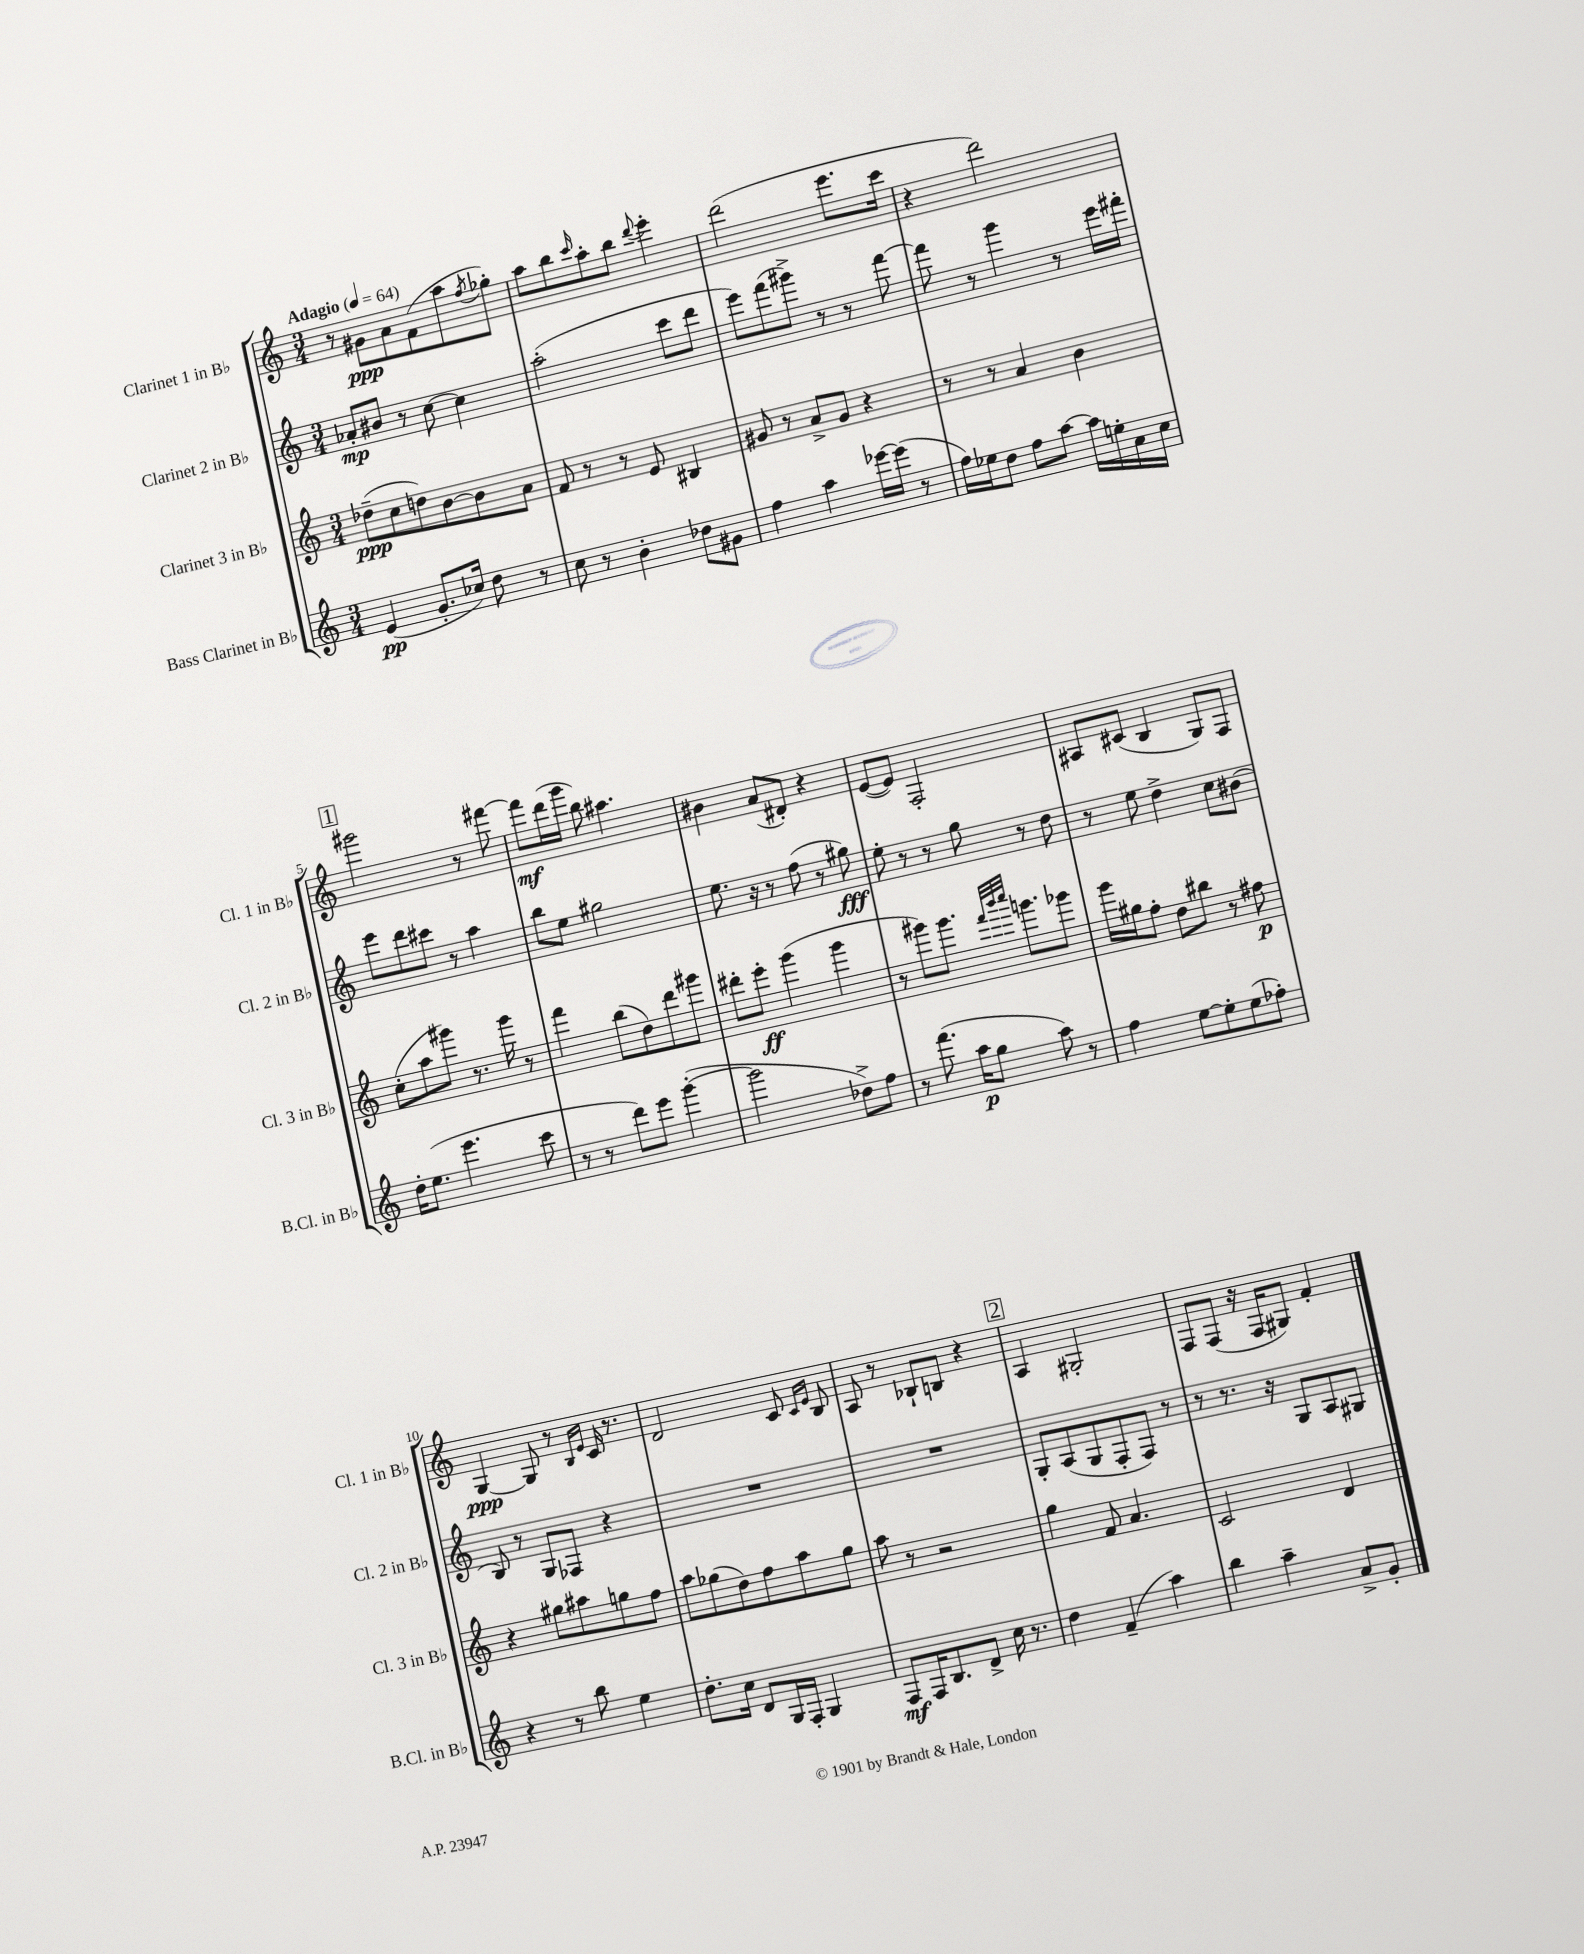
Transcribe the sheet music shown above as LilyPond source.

<<
\new StaffGroup <<
\new Staff = "s0" \with { instrumentName = "Clarinet 1 in Bb" shortInstrumentName = "Cl. 1 in Bb" } {
    \clef treble \key c \major \numericTimeSignature \time 3/4 \tempo "Adagio" 4 = 64
    r8 gis'8\ppp a'8 f'8( a''8 \acciaccatura { f''8 } ges''8-.) |
    a''8 b''8 \grace { c'''16 } a''8-. b''8 \appoggiatura { d'''8 } e'''4-. |
    d'''2( e'''8. c'''16 |
    r4 d'''2) |
    \mark \markup { \box "1" } gis'''2 r8 fis'''8~ |
    fis'''8\mf d'''16( g'''16 b''8) ais''4. |
    bis'4 a'8( dis'8-.) r4 |
    e'8~( e'8) f2-. |
    ais8 cis'8( b4 g8) f8 |
    g4~\ppp g8 r8 \grace { b16 e'16 } c'16 r8. |
    d'2 c'8 \grace { c'16 e'16 } b8 |
    a8 r8 bes8-! b8 r4 |
    \mark \markup { \box "2" } a4 gis2-. |
    f8 f8( r16 f16 gis8) f'4-. \bar "|." |
}
\new Staff = "s1" \with { instrumentName = "Clarinet 2 in Bb" shortInstrumentName = "Cl. 2 in Bb" } {
    \clef treble \key c \major \numericTimeSignature \time 3/4
    aes'8-.\mp bis'8 r8 c''8~ c''4 |
    a''2-.( c'''8 d'''8 |
    e'''8) f'''8( gis'''8->) r8 r8 f'''8~ |
    f'''8 r8 g'''4 r8 e'''16 fis'''16-. |
    \mark \markup { \box "1" } e'''8 d'''8 cis'''8 r8 a''4 |
    b''8 e''8 gis''2 |
    e''8. r16 r8 f''8( r8 gis''8\fff) |
    e''8-. r8 r8 g''8 r8 d''8 |
    r8 e''8 d''4-> c''8 bis'8( |
    b8) r8 g8 fes8 r4 |
    R2. |
    R2. |
    \mark \markup { \box "2" } g8-. a8( g8 f8-. f8) r8 |
    r8 r8. r16 g8 a8 gis8 \bar "|." |
}
\new Staff = "s2" \with { instrumentName = "Clarinet 3 in Bb" shortInstrumentName = "Cl. 3 in Bb" } {
    \clef treble \key c \major \numericTimeSignature \time 3/4
    des''8--\ppp( c''8 d''8) b'8~ b'8 a'8 |
    f'8 r8 r8 e'8 bis4 |
    gis'8 r8 a'8-> gis'8 r4 |
    r8 r8 a'4 b'4 |
    \mark \markup { \box "1" } c''8-.( a''8 gis'''8) r8. gis'''16 r8 |
    f'''4 b''8( d''8) d'''8 gis'''8 |
    dis'''8-. e'''8-.\ff g'''4( g'''4 |
    r8 gis'''8) gis'''8. \grace { f'''32 b'''32 c''''32 } g'''8. ges'''8 |
    g'''16 gis''16 f''8-. d''8 bis''8 r8 fis''8\p |
    r4 gis''8 ais''8 g''8 f''8 |
    a''8 ges''8( d''8) f''8 a''8 ges''8 |
    a''8 r8 r2 |
    \mark \markup { \box "2" } g''4 f'8 a'4. |
    c'2 d'4 \bar "|." |
}
\new Staff = "s3" \with { instrumentName = "Bass Clarinet in Bb" shortInstrumentName = "B.Cl. in Bb" } {
    \clef treble \key c \major \numericTimeSignature \time 3/4
    e'4\pp( g'8.-. ces''16) d''8 r8 |
    c''8 r8 b'4-. des''8 gis'8 |
    f''4 a''4 ees'''16~ ees'''16( r8 |
    f''16) ees''16 d''8 f''8 a''8~ a''16 e''16-. a'16 c''16 |
    \mark \markup { \box "1" } d''16-. e''8.( e'''4. c'''8 |
    r8 r8 d'''8) e'''8 g'''4~-.( |
    g'''2 des''8->) f''8 |
    r8 f'''8.( a''16\p g''8 a''8) r8 |
    f''4 e''8~ e''8-. e''8( fes''8-.) |
    r4 r8 b''8 e''4 |
    d''8.-. c''16 d'8 g16 f16-. g4 |
    f8\mf f16 b8. d'8-> c''16 r8. |
    \mark \markup { \box "2" } d''4 f'4--( a''4) |
    b''4 a''4-- a'8-> g'8-. \bar "|." |
}
>>
>>
